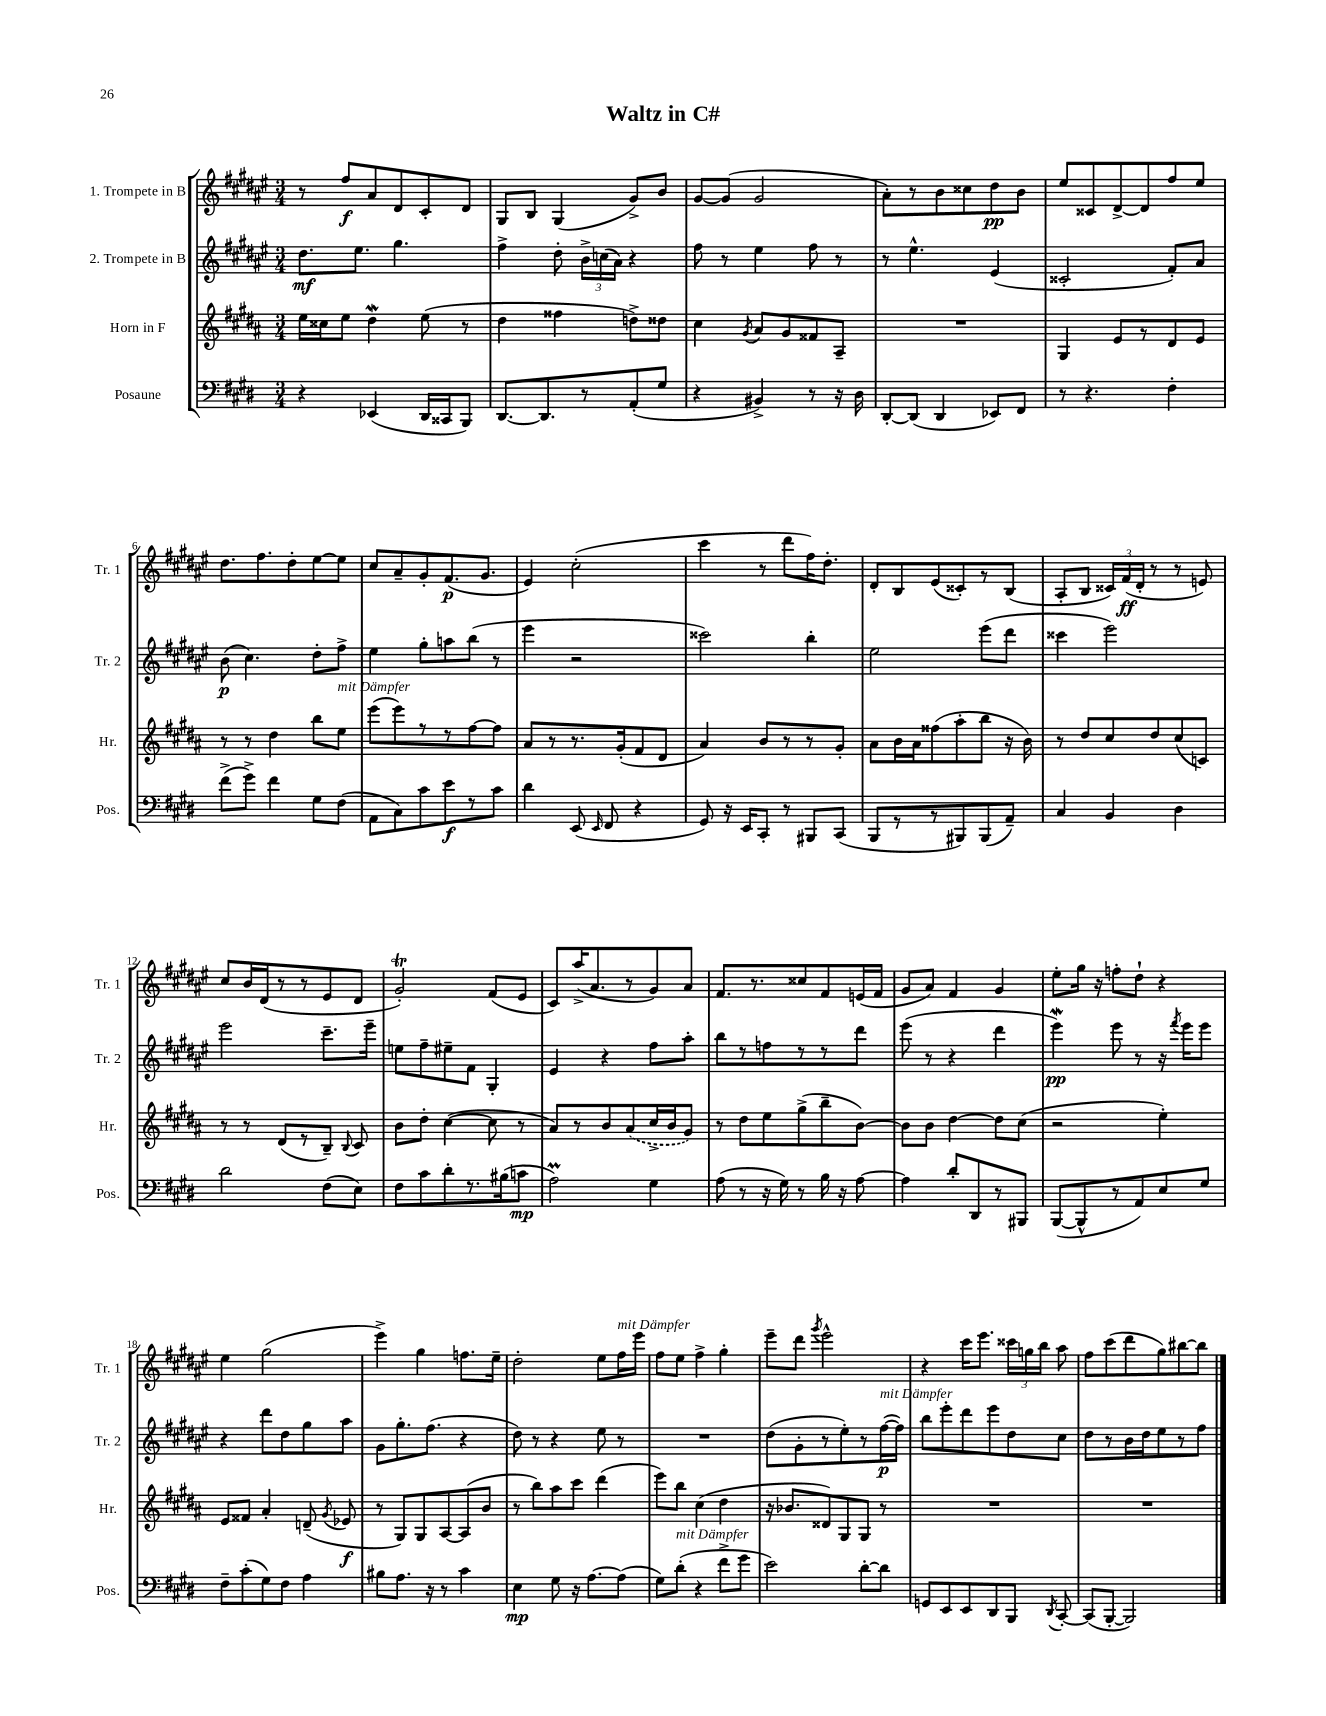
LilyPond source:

\header { title = "Waltz in C#" }
<<
\new StaffGroup <<
\new Staff = "s0" \with { instrumentName = "1. Trompete in B" shortInstrumentName = "Tr. 1" } {
    \clef treble \key fis \major \numericTimeSignature \time 3/4
    \autoBeamOff r8 fis''8[\f ais'8 dis'8 cis'8-. dis'8] |
    gis8[ b8] gis4( gis'8[->) b'8] |
    gis'8[~ gis'8]( gis'2 |
    ais'8[-.) r8 b'8 cisis''8 dis''8\pp b'8] |
    eis''8[ cisis'8 dis'8~-> dis'8 fis''8 eis''8] |
    dis''8.[ fis''8. dis''8-. eis''8~ eis''8] |
    cis''8[ ais'8-- gis'8-. fis'8.\p( gis'8.] |
    eis'4) cis''2-.( |
    cis'''4 r8 dis'''8[ fis''16) dis''8.]-. |
    dis'8[-. b8 eis'8( cisis'8-.) r8 b8]( |
    ais8[-. b8] \tuplet 3/2 { cisis'16[) fis'16\ff( dis'16]-. } r8 r8 e'8) |
    cis''8[ b'16 dis'16( r8 r8 eis'8 dis'8] |
    gis'2-.\trill) fis'8[( eis'8] |
    cis'8[) ais''16->( ais'8. r8 gis'8) ais'8] |
    fis'8.[ r8. cisis''8 fis'8 e'16( fis'16] |
    gis'8[ ais'8]) fis'4 gis'4 |
    eis''8[-. gis''16] r16 f''8[-. dis''8]-! r4 |
    eis''4 gis''2( |
    eis'''4->) gis''4 f''8.[ eis''16]-- |
    dis''2-. eis''8[ fis''16^\markup { \italic "mit Dämpfer" } eis'''16] |
    fis''8[ eis''8] fis''4-> gis''4-. |
    eis'''8[-- dis'''8] \acciaccatura { gis'''8 } eis'''2-^ |
    r4 cis'''16[ eis'''8.] \tuplet 3/2 { cisis'''16[ g''16 b''16] } ais''8 |
    fis''8[ cis'''8( dis'''8 gis''8) bis''8~ bis''8] \bar "|." |
}
\new Staff = "s1" \with { instrumentName = "2. Trompete in B" shortInstrumentName = "Tr. 2" } {
    \clef treble \key fis \major \numericTimeSignature \time 3/4
    \autoBeamOff dis''8.[\mf eis''8.] gis''4. |
    fis''4-> dis''8-. \tuplet 3/2 { b'16[-> c''16( ais'16]) } r4 |
    fis''8 r8 eis''4 fis''8 r8 |
    r8 eis''4.-^ eis'4( |
    cisis'2-. fis'8[-.) ais'8] |
    b'8\p( cis''4.) dis''8[-. fis''8]-> |
    eis''4 gis''8[-. a''8 b''8]( r8 |
    eis'''4 r2 |
    cisis'''2) b''4-. |
    eis''2 eis'''8[( dis'''8] |
    cisis'''4 eis'''2) |
    eis'''2 cis'''8.[-- eis'''16]-- |
    e''8[ fis''8-- eis''8-- fis'8] gis4-. |
    eis'4 r4 fis''8[ ais''8]-. |
    b''8[ r8 f''8 r8 r8 dis'''8] |
    eis'''8( r8 r4 dis'''4 |
    eis'''4\mordent\pp) eis'''8 r8 r16 \acciaccatura { fis'''8 } eis'''16[ eis'''8] |
    r4 dis'''8[ dis''8 gis''8 ais''8] |
    gis'8[ gis''8.-. fis''8.]( r4 |
    dis''8) r8 r4 eis''8 r8 |
    R2. |
    dis''8[( gis'8-. r8 eis''8-.) r8 fis''16~\p^\markup { \italic "mit Dämpfer" }( fis''16]) |
    b''8[ eis'''8-. dis'''8 eis'''8 dis''8 cis''8] |
    dis''8[ r8 b'16 dis''16 eis''8 r8 fis''8] \bar "|." |
}
\new Staff = "s2" \with { instrumentName = "Horn in F" shortInstrumentName = "Hr." } {
    \clef treble \key b \major \numericTimeSignature \time 3/4
    \autoBeamOff e''16[ cisis''16 e''8] dis''4\mordent e''8( r8 |
    dis''4 fisis''4 d''8[->) disis''8] |
    cis''4 \acciaccatura { gis'8 } ais'8[ gis'8 fisis'8 ais8]-- |
    R2. |
    gis4 e'8[ r8 dis'8 e'8] |
    r8 r8 dis''4 b''8[ e''8]^\markup { \italic "mit Dämpfer" } |
    e'''8[( e'''8) r8 r8 fis''8~ fis''8] |
    ais'8[ r8 r8. gis'16-.( fis'8 dis'8] |
    ais'4) b'8[ r8 r8 gis'8]-. |
    ais'8[ b'16 ais'16 fisis''8( ais''8-. b''8] r16 b'16) |
    r8 dis''8[ cis''8 dis''8 cis''8( c'8]) |
    r8 r8 dis'8[( r8 b8]--) \appoggiatura { b8 } cis'8 |
    b'8[ dis''8]-. cis''4~( cis''8 r8 |
    ais'8[) r8 b'8 \once \slurDashed ais'8( cis''16-> b'16 gis'8]) |
    r8 dis''8[ e''8 gis''8->( b''8-- b'8]~) |
    b'8[ b'8] dis''4~ dis''8[ cis''8]( |
    r2 e''4-.) |
    e'8[ fisis'8] ais'4-. d'8--( \acciaccatura { gis'8 } ees'8\f |
    r8 gis8[) gis8 ais8~ ais8( b'8] |
    r8 b''8[) ais''8 cis'''8] dis'''4( |
    e'''8[) b''8] cis''4( dis''4 |
    r16 bes'8.[ disis'8) gis8 gis8] r8 |
    R2. |
    R2. \bar "|." |
}
\new Staff = "s3" \with { instrumentName = "Posaune" shortInstrumentName = "Pos." } {
    \clef bass \key e \major \numericTimeSignature \time 3/4
    \autoBeamOff r4 ees,4( dis,16[ cisis,16 b,,8]) |
    dis,8.[~ dis,8. r8 a,8-.( gis8] |
    r4 bis,4->) r8 r16 dis16 |
    dis,8[~-. dis,8]( dis,4 ees,8[) fis,8] |
    r8 r4. fis4-. |
    fis'8[->( gis'8]->) fis'4 gis8[ fis8]( |
    a,8[ cis8) cis'8 e'8\f r8 cis'8] |
    dis'4 e,8( \grace { e,16 } fis,8 r4 |
    gis,8) r16 e,16[ cis,8]-. r8 bis,,8[ cis,8]( |
    b,,8[ r8 r8 bis,,8) bis,,8( a,8]--) |
    cis4 b,4 dis4 |
    dis'2 fis8[( e8]) |
    fis8[ cis'8 dis'8-. r8. bis16( c'8]\mp |
    a2\prall) gis4 |
    a8( r8 r16 gis16) r8 b16 r16 a8~ |
    a4 dis'8[-. dis,8 r8 bis,,8] |
    b,,8[~( b,,8-^ r8 a,8) e8 gis8] |
    fis8[-- cis'8-.( gis8) fis8] a4 |
    bis8[ a8.] r16 r8 cis'4 |
    e4\mp gis8 r16 a8.[~ a8]( |
    gis8[) dis'8]-.^\markup { \italic "mit Dämpfer" }( r4 fis'8[-> gis'8] |
    e'2) dis'8[~-. dis'8] |
    g,8[ e,8 e,8 dis,8 b,,8] \acciaccatura { dis,8 } cis,8~-. |
    cis,8[( b,,8]~-. b,,2) \bar "|." |
}
>>
>>
